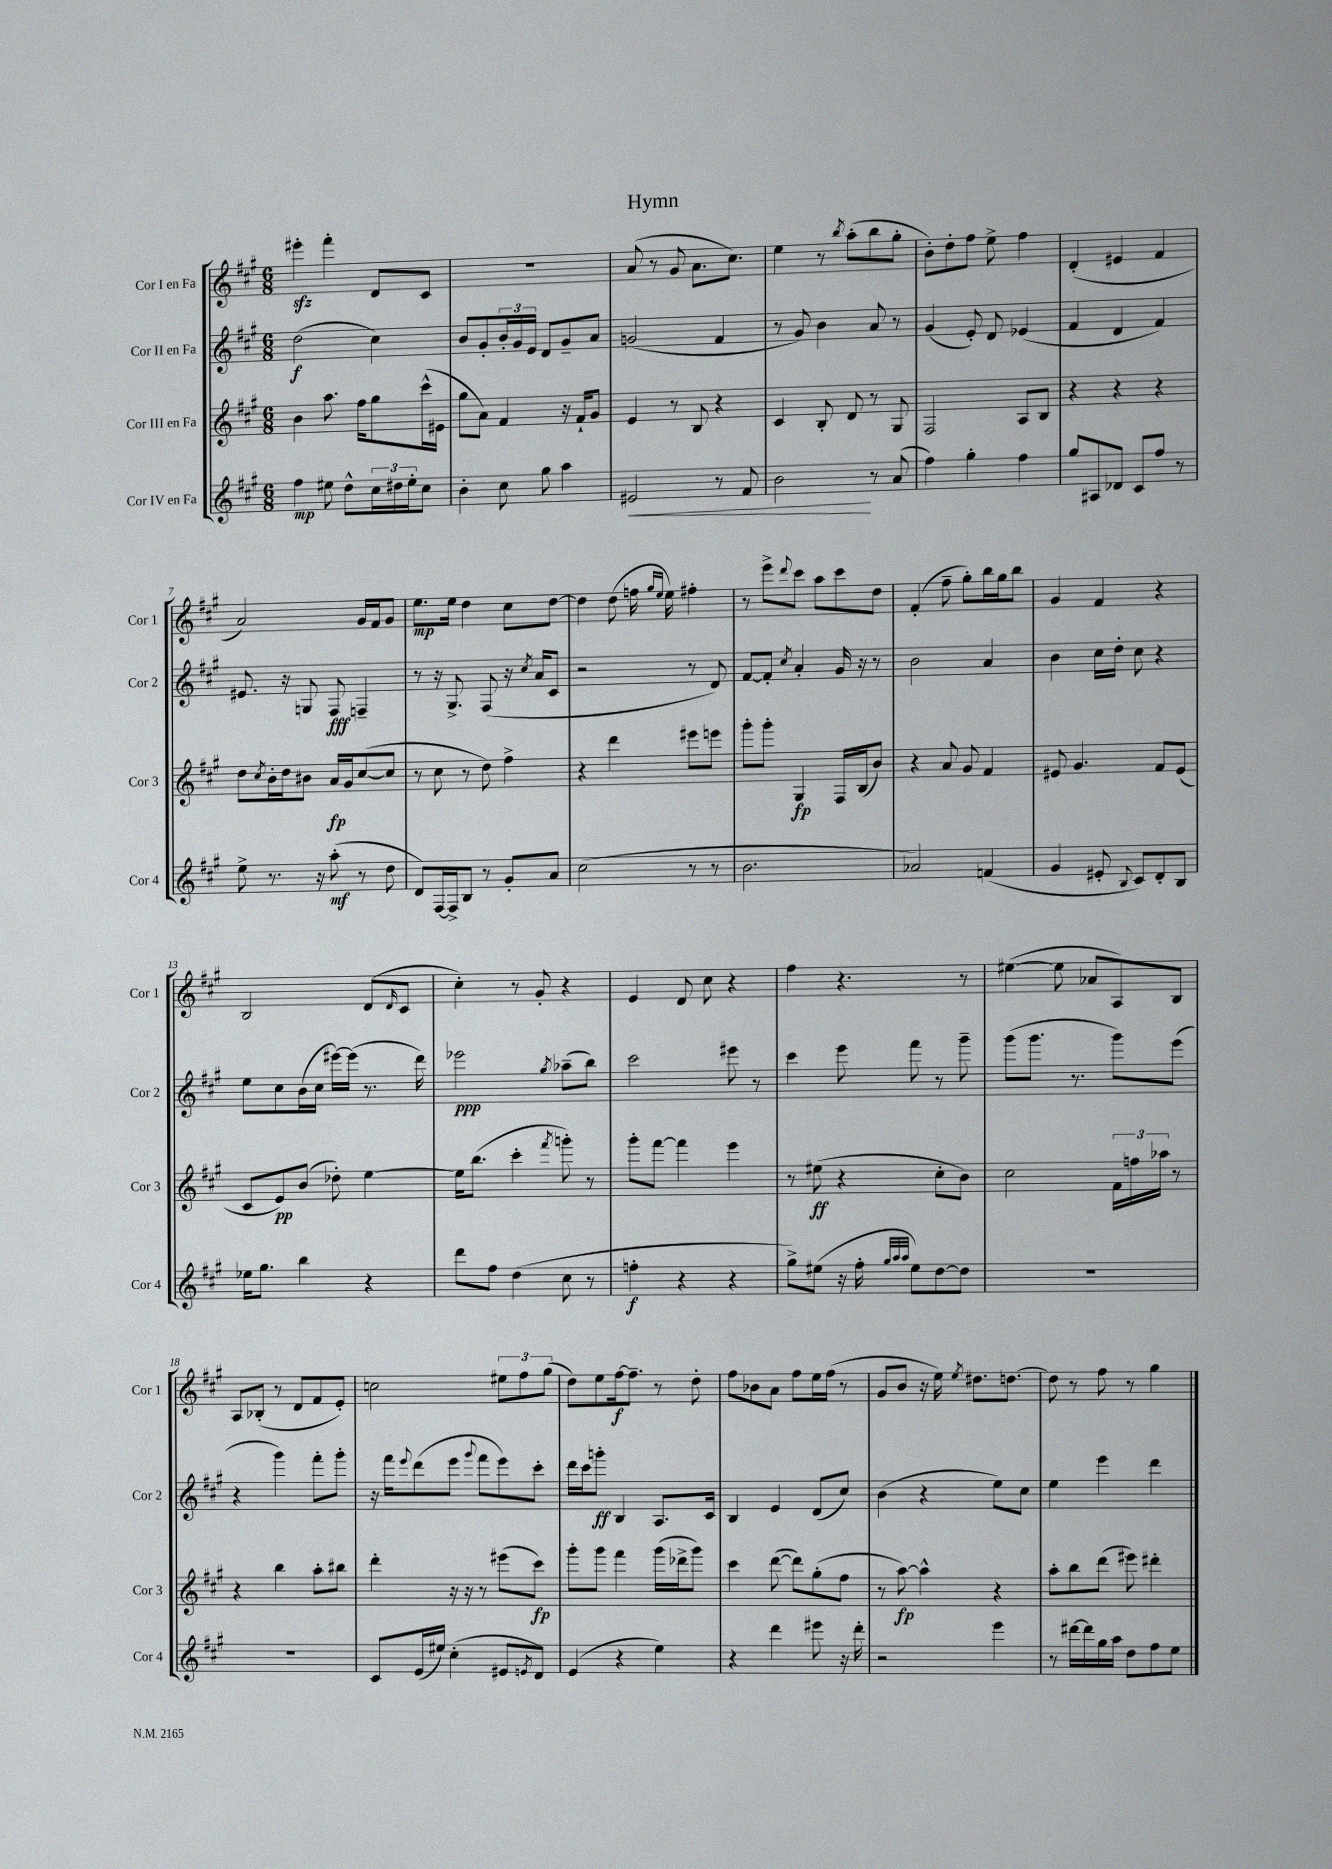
\header { title = "Hymn" }
<<
\new StaffGroup <<
\new Staff = "s0" \with { instrumentName = "Cor I en Fa" shortInstrumentName = "Cor 1" } {
    \clef treble \key a \major \numericTimeSignature \time 6/8
    eis'''4-.\sfz fis'''4-. d'8 cis'8 |
    R2. |
    a'8( r8 gis'8 a'8. cis''8.) |
    e''4 r8 \acciaccatura { b''8 } a''8-.( b''8 gis''8-. |
    b'8-.) d''8-. fis''8 e''8-> fis''4 |
    d'4-.( eis'4 fis'4 |
    a'2) gis'16 fis'16 gis'8 |
    e''8.\mp e''16 d''4 cis''8 d''8~ |
    d''4 d''8( f''16 \grace { gis''16 e''16 } e''16) fis''4-. |
    r8 e'''8-> \appoggiatura { d'''8 } cis'''8 a''8 cis'''8 d''8 |
    fis'4-.( fis''8-- gis''8-.) b''16 gis''16 b''8 |
    gis'4 fis'4 r4 |
    b2 d'8( \grace { d'16 } cis'8 |
    cis''4-.) r8 gis'8-. r4 |
    e'4 d'8 cis''8 r4 |
    fis''4 r4. r8 |
    eis''4~( eis''8 aes'8 a8) b8 |
    a8 bes8-.( r8 d'8 fis'8 e'8-.) |
    c''2 \tuplet 3/2 { eis''8 fis''8 gis''8( } |
    d''8) e''8 fis''16~\f fis''8.-- r8 d''8-. |
    fis''8 bes'8 a'8 fis''8 e''16 fis''16( r8 |
    gis'8 b'8 r16 e''16) \acciaccatura { e''8 } dis''8. d''8.~ |
    d''8 r8 fis''8 r8 gis''4 \bar "|." |
}
\new Staff = "s1" \with { instrumentName = "Cor II en Fa" shortInstrumentName = "Cor 2" } {
    \clef treble \key a \major \numericTimeSignature \time 6/8
    d''2\f( cis''4) |
    b'8 gis'8-. \tuplet 3/2 { b'16-. gis'16 e'16 } d'8 gis'8-- a'8 |
    g'2( fis'4 |
    r8 gis'8) b'4 a'8 r8 |
    gis'4( e'8-.) d'8 ees'4( |
    fis'4 d'4 fis'4) |
    eis'8. r16 g8 fis8\fff f4-- |
    r8 r16 gis8.-> fis8( r16 \acciaccatura { cis''8 } a'16 cis'8 |
    r2 r8 d'8) |
    fis'8~ fis'8-. \acciaccatura { cis''8 } a'4-. gis'16 r16 r8 |
    b'2 a'4 |
    b'4 cis''16 d''16-. cis''8 r4 |
    e''8 cis''8 b'16( cis''16 eis'''16~) eis'''16( r8. d'''16) |
    ees'''2\ppp \acciaccatura { gis''8 } aes''8--( b''8) |
    cis'''2 eis'''8 r8 |
    cis'''4 e'''8 fis'''8 r8 gis'''8-- |
    gis'''8( gis'''8. r8. gis'''8) e'''8( |
    r4 gis'''4) fis'''8-. gis'''8-. |
    r16 fis'''16 \appoggiatura { e'''8 } d'''8( e'''8 \appoggiatura { gis'''8 } fis'''8 e'''8) cis'''8-. |
    d'''16 cis'''16 g'''8-.\ff b4 a8. cis'16 |
    b4 e'4 d'8( cis''8) |
    b'4( r4 e''8) cis''8 |
    e''4 e'''4 d'''4 \bar "|." |
}
\new Staff = "s2" \with { instrumentName = "Cor III en Fa" shortInstrumentName = "Cor 3" } {
    \clef treble \key a \major \numericTimeSignature \time 6/8
    b'4 a''8. fis''16 gis''8 cis'''16-^( eis'16 |
    gis''8 a'8) fis'4 r16 fis'16-! gis'8 |
    e'4 r8 b8 r4 |
    cis'4 b8-. d'8 r8 gis8 |
    fis2 a8 b8 |
    r4 r4 r4 |
    d''8 \acciaccatura { cis''8 } b'16-. d''16 bis'8 a'16\fp gis'16 cis''8~( cis''8 |
    r8 cis''8 r8 d''8) fis''4-> |
    r4 d'''4 eis'''8 e'''8 |
    gis'''8-. gis'''8-. gis4\fp fis16 b16( b'8) |
    r4 a'8 gis'8 fis'4 |
    eis'8 gis'4. fis'8 eis'8( |
    cis'8 e'8\pp) b'8( des''8-.) e''4~ |
    e''16 b''8.( cis'''4-. \acciaccatura { fis'''8 } g'''8-.) r8 |
    gis'''8-. fis'''8~ fis'''4 e'''4 |
    r8 eis''8\ff( r4 cis''8-. b'8) |
    cis''2 \tuplet 3/2 { fis'16 f''16 aes''16 } r8 |
    r4 b''4 a''8-. bis''8 |
    d'''4-. r16 r16 r8 eis'''8( cis'''8\fp) |
    gis'''8-. gis'''8 fis'''4 gis'''16( des'''16-> gis'''8) |
    cis'''4 d'''8~( d'''8) gis''8-.( fis''8 |
    r8 a''8~\fp) a''4-^ r4 |
    a''8-. b''8 d'''8( eis'''8) dis'''4-. \bar "|." |
}
\new Staff = "s3" \with { instrumentName = "Cor IV en Fa" shortInstrumentName = "Cor 4" } {
    \clef treble \key a \major \numericTimeSignature \time 6/8
    fis''4\mp eis''8 d''8-^ \tuplet 3/2 { cis''16 dis''16 eis''16-. } cis''8 |
    b'4-. cis''8 gis''8 a''4 |
    eis'2\< r8 fis'8 |
    b'2\! r8 a'8( |
    fis''4) gis''4-. fis''4 |
    gis''8 ais8 des'8 cis'8 fis''8 r8 |
    e''8-> r8. r16 a''8-.\mf( r8 d''8 |
    d'8) fis16~ fis16-> b8 r8 gis'8-. a'8 |
    cis''2( r8 r8 |
    b'2. |
    aes'2) f'4( |
    gis'4 eis'8-. \appoggiatura { b8 } cis'8) d'8-. b8 |
    ees''16 gis''8. b''4 r4 |
    d'''8 fis''8 d''4( cis''8 r8 |
    f''4-.\f r4 r4 |
    gis''8->) eis''8( r16 fis''16-. \grace { gis''32 a''32 a''32 } eis''8) d''8~ d''8 |
    R2. |
    R2. |
    cis'8 e'16( eis''16) cis''4-.( eis'8 \acciaccatura { e'8 } d'8) |
    e'4( r4 e''4) |
    r4 d'''4 eis'''8 r16 d'''16-. |
    r2 e'''4 |
    r8 dis'''16~ dis'''16 gis''16 a''16 d''8 fis''8 e''8 \bar "|." |
}
>>
>>
